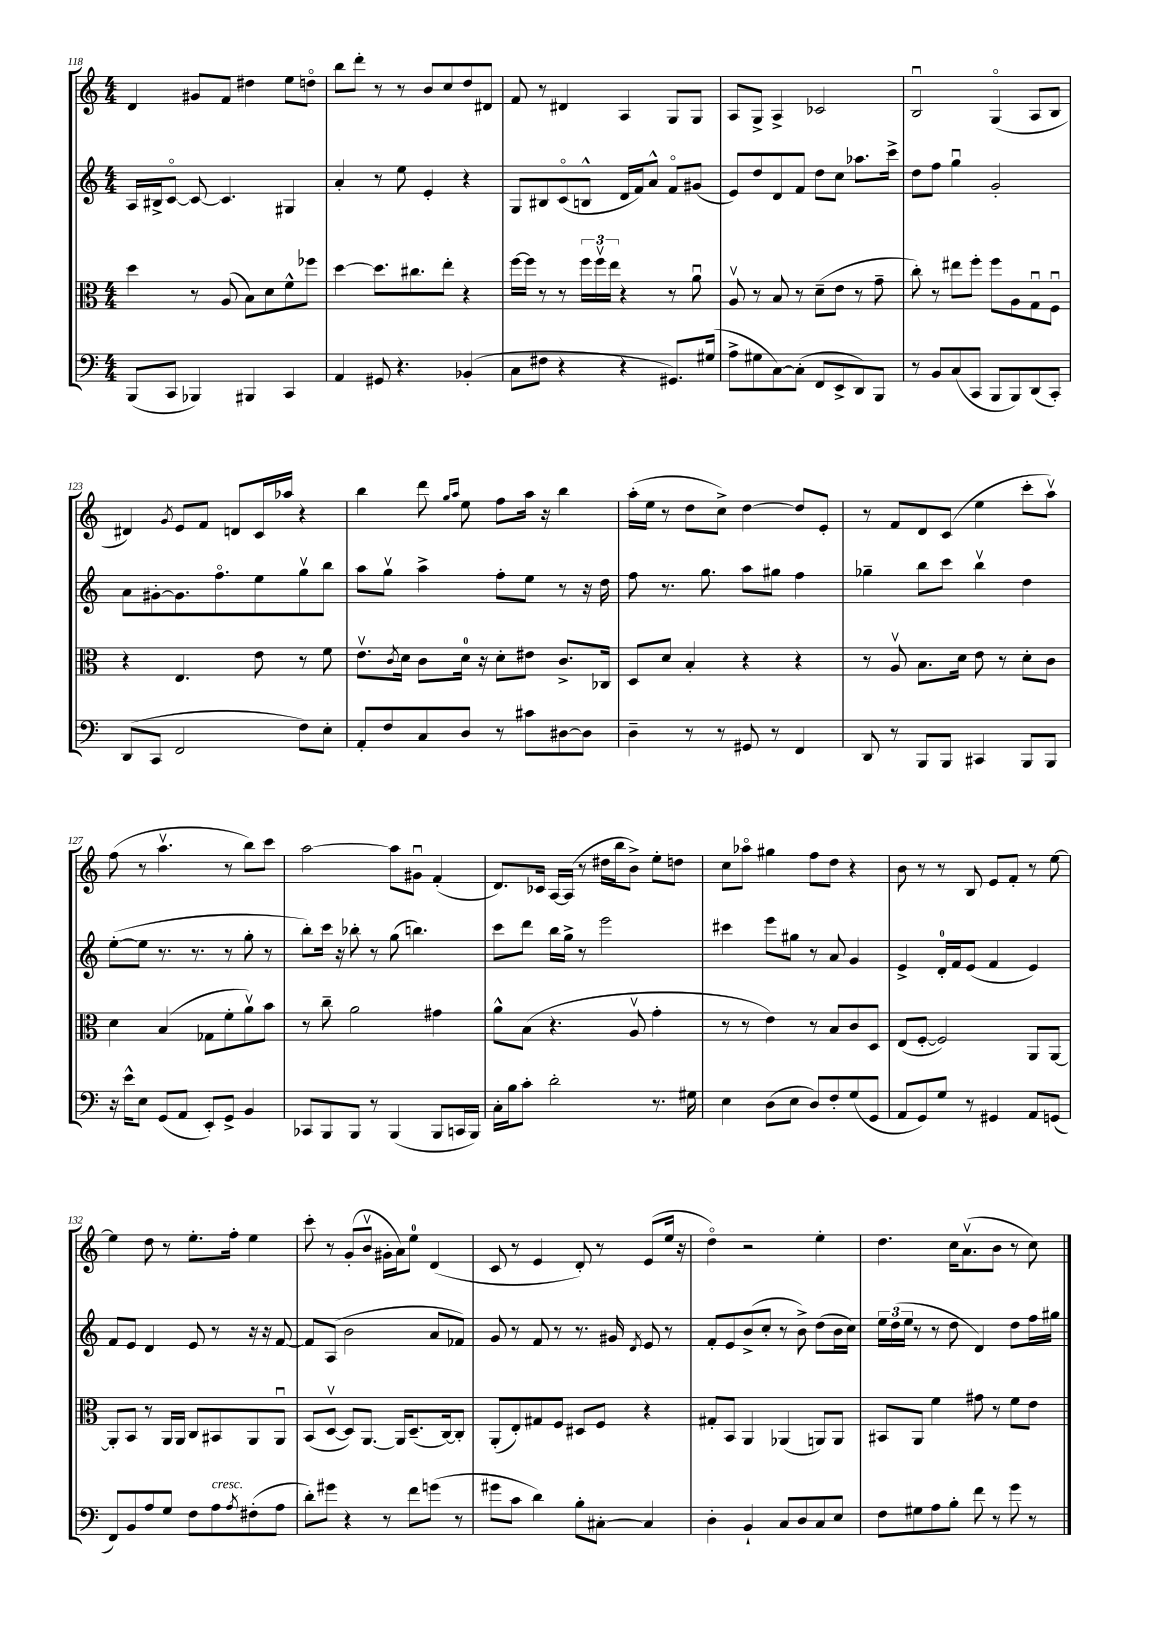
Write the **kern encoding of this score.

**kern	**kern	**kern	**kern
*part4	*part3	*part2	*part1
*staff4	*staff3	*staff2	*staff1
*clefF4	*clefC3	*clefG2	*clefG2
*k[]	*k[]	*k[]	*k[]
*M4/4	*M4/4	*M4/4	*M4/4
=118	=118	=118	=118
(8BBB/L	4dd\	16A/LL	4d/
.	.	16B#X^/J	.
8CC/J	.	[8c/J	.
4BBB-X/)	8r	8c/_	8g#X/L
.	(8A/	4.c/]	8f/J
4BBB#X/	8B\L)	.	4dd#X\
.	8d\	.	.
4CC/	8f^^\	4G#X/	8ee\L
.	8ff-X\J	.	8ddn\J
=119	=119	=119	=119
4AA/	[4dd\	4a'/	8bb\L
.	.	.	8ddd'\J
8GG#X/	8.dd\L]	8r	8r
4.r	.	8ee\	8r
.	8.cc#X\	.	.
.	.	4e'/	8b/L
.	8ee'\J	.	8cc/
(4BB-X'/	4r	4r	8dd/
.	.	.	8d#X/J
=120	=120	=120	=120
8C\L	[16ff\LL	8G/L	8f/
.	16ff\JJ]	.	.
8F#X\J	8r	8B#X/	8r
4r	8r	(8c/	4d#X/
.	24ff\LL	8Bn^^/J	.
.	24ffv\	.	.
.	24ee\JJ	.	.
4r	4r	16d/LL	4A/
.	.	16f/J)	.
.	.	8a^^/J	.
8.GG#X/L)	8r	8f/L	8G/L
.	8au\	(8g#X/J	8G/J
(16G#X/Jk	.	.	.
=121	=121	=121	=121
8A^\L	8Av/	8e/L)	8A/L
8G#X\	8r	8dd/	8G^/J
[8C\)	8B/	8d/	4A^/
(8C'\J]	8r	8f/J	.
8FF/L	(8d~\L	8dd\L	2c-X/
8EE^/	8e\J	8cc\J	.
8DD/)	8r	8.aa-X\L	.
8BBB/J	8g~\	.	.
.	.	16ccc^\Jk	.
=122	=122	=122	=122
8r	8cc'\)	8dd\L	2Bu/
8BB/L	8r	8ff\J	.
(8C/	8ee#X\L	4ggu\	.
8CC/J	8ff'\J	.	.
8BBB/L	8ff\L	2g'/	(4G/
8BBB/)	8A\	.	.
(8DD/	8Gu\	.	8A/L
8CC'/J)	8Fu\J	.	8B/J
!!LO:LB:g=z
=123	=123	=123	=123
(8DD/L	4r	8a\L	4d#X/)
8CC/J	.	[8g#X'\	.
.	.	.	8qg/
2FF/	4.E/	8.g#\]	8e/L
.	.	.	8f/J
.	.	8.ff\	.
.	.	.	8dn/L
.	8e\	8ee\	16c/L
.	.	.	16aa-X/JJ
8F\L)	8r	8ggv\	4r
8E'\J	8f\	8bb\J	.
=124	=124	=124	=124
8AA'/L	8.ev\L	8aa\L	4bb\
8F/	.	8ggv\J	.
.	8qc/	.	.
.	16d\Jk	.	.
8C/	8c\L	4aa^\	8ddd\
.	.	.	16qqgg/LL
.	.	.	16qqaa/JJ
8D/J	16d\Jk	.	8ee\
.	16r	.	.
8r	8d'\L	8ff'\L	8ff\L
8c#X\L	8e#X\J	8ee\J	16aa\Jk
.	.	.	16r
[8D#X\	8.c^/L	8r	4bb\
8D#\J]	.	16r	.
.	16C-X/Jk	16dd\	.
=125	=125	=125	=125
4D~\	8D/L	8ff\	(16aa'\LL
.	.	.	16ee\JJ
.	8d/J	8.r	8r
8r	4B'/	.	8dd\L
.	.	8.gg\	.
8r	.	.	8cc^\J)
8GG#X/	4r	8aa\L	[4dd\
8r	.	8gg#X\J	.
4FF/	4r	4ff\	8dd/L]
.	.	.	8e'/J
=126	=126	=126	=126
8DD/	8r	4gg-X~\	8r
8r	8Av/	.	8f/L
8BBB/L	8.B\L	8bb\L	8d/
8BBB/J	.	8ccc\J	(8c/J
.	16d\Jk	.	.
4CC#X/	8e\	4bbv\	4ee\
.	8r	.	.
8BBB/L	8d'\L	4dd\	8ccc'\L
8BBB/J	8c\J	.	8aav\J)
!!LO:LB:g=z
=127	=127	=127	=127
16r	4d\	([8ee'\L	(8ff\
16e^^\KL	.	.	.
8E\J	.	8ee\J]	8r
(8GG/L	(4B/	8.r	4.aav\
8AA/J	.	.	.
.	.	8.r	.
8EE'/L)	8G-X\L	.	.
8GG^/J	8f'\	8r	8r
4BB/	8av\)	8gg'\	8bb\L)
.	8b\J	8r	8ccc\J
=128	=128	=128	=128
8CC-X/L	8r	8bb'\L)	[2aa\
8BBB/	8cc~\	16ccc\Jk	.
.	.	16r	.
8BBB/J	2a\	8bb-X'\	.
8r	.	8r	.
(4BBB/	.	(8gg\	8aa\L]
.	.	4.bbn\)	8g#Xu\J
8BBB/L	4g#X\	.	(4f'/
16CCn/L	.	.	.
16BBB/JJ)	.	.	.
=129	=129	=129	=129
16C'\LL	8a^^\L	8ccc\L	8.d/L)
16B\J	.	.	.
8c'\J	(8B\J	8ddd\J	.
.	.	.	16c-X/Jk
2d'\	4.r	16bb\LL	[16A/LL
.	.	16gg^\JJ	(16A/JJ]
.	.	8r	8r
.	.	2eee\	16dd#X\LL
.	.	.	16bb\J
.	8Av/	.	8b^\J)
8.r	4g'\	.	8ee'\L
.	.	.	8ddn\J
16G#X\	.	.	.
=130	=130	=130	=130
4E\	8r	4ccc#X\	8cc\L
.	8r	.	8aa-X\J
(8D\L	4e\)	8eee\L	4gg#X\
8E\J	.	8gg#X\J	.
8D/L)	8r	8r	8ff\L
8F'/	8B/L	8a/	8dd\J
(8G/	8c/	4g/	4r
8GG/J	8D/J	.	.
=131	=131	=131	=131
8AA/L	(8E/L	4e^/	8b\
8GG/)	[8F'/J	.	8r
8G/J	2F/])	16d'/LL	8r
.	.	16f/J	.
8r	.	(8e/J	8B/
4GG#X/	.	4f/	8e/L
.	.	.	8f'/J
8AA/L	8AA/L	4e/)	8r
(8GGn/J	[8AA/J	.	[8ee\
!!LO:LB:g=z
=132	=132	=132	=132
8FF/L)	8AA'/L]	8f/L	4ee\]
8BB/	8BB/J	8e/J	.
8A/	8r	4d/	8dd\
8G/J	16AA/LL	.	8r
.	16AA/JJ	.	.
8F\L	8C/L	8e/	8.ee'\L
!LO:TX:a:i:t=cresc.	!	!	!
8A\	8BB#X/	8r	.
.	.	.	16ff'\Jk
8qA/	.	.	.
(8F#X'\	8AA/	16r	4ee\
.	.	16r	.
8A\J	8AAu/J	[8f/	.
=133	=133	=133	=133
8d'\L)	(8BB/L	8f/L]	8ccc'\
8g#X\J	[8Dv/J	(8A/J	8r
4r	8D/L])	2b\	(8g'/L
.	[8.AA/J	.	8bv/J
8r	.	.	16g#X'\LL
.	16AA/KL]	.	16a\J)
8f\L	(8.D~/	.	8ee\J
(8gn\J	.	8a/L	(4d/
.	[16C/k)	.	.
8r	8C'/J]	8f-X/J)	.
=134	=134	=134	=134
8g#X\L	(8AA'/L	8g/	8c/
8c\J	8E'/)	8r	8r
4d\)	8G#X/	8f/	4e/
.	8F/J	8r	.
8B'\L	8D#X/L	8.r	8d'/)
[8C#X'\J	8F/J	.	8r
.	.	16g#X/	.
.	.	8qd/	.
4C#/]	4r	8e/	(8e/L
.	.	8r	16ee/Jk
.	.	.	16r
=135	=135	=135	=135
4D'\	8G#X'/L	8f'/L	4dd\)
.	8BB/J	8e/	.
4BB`/	4AA/	(8b^/	2r
.	.	8cc'/J	.
8C/L	(4AA-X/	8r	.
8D/	.	8b^\)	.
8C/	8AAn/L)	(8dd\L	4ee'\
8E/J	8AA/J	16b\L	.
.	.	16cc\JJ)	.
=136	=136	=136	=136
8F\L	8BB#X/L	24ee\LL	4.dd\
.	.	(24dd\	.
.	.	24ee\JJ	.
8G#X\	8AA/J	8r	.
8A\	4f\	8r	.
8B'\J	.	8dd\	16cc\KL
.	.	.	(8.av\
8f\	8g#X\	4d/)	.
8r	8r	.	8b\J
8g\	8f\L	8dd\L	8r
8r	8e\J	16ff\L	8cc\)
.	.	16gg#X\JJ	.
==	==	==	==
*-	*-	*-	*-
